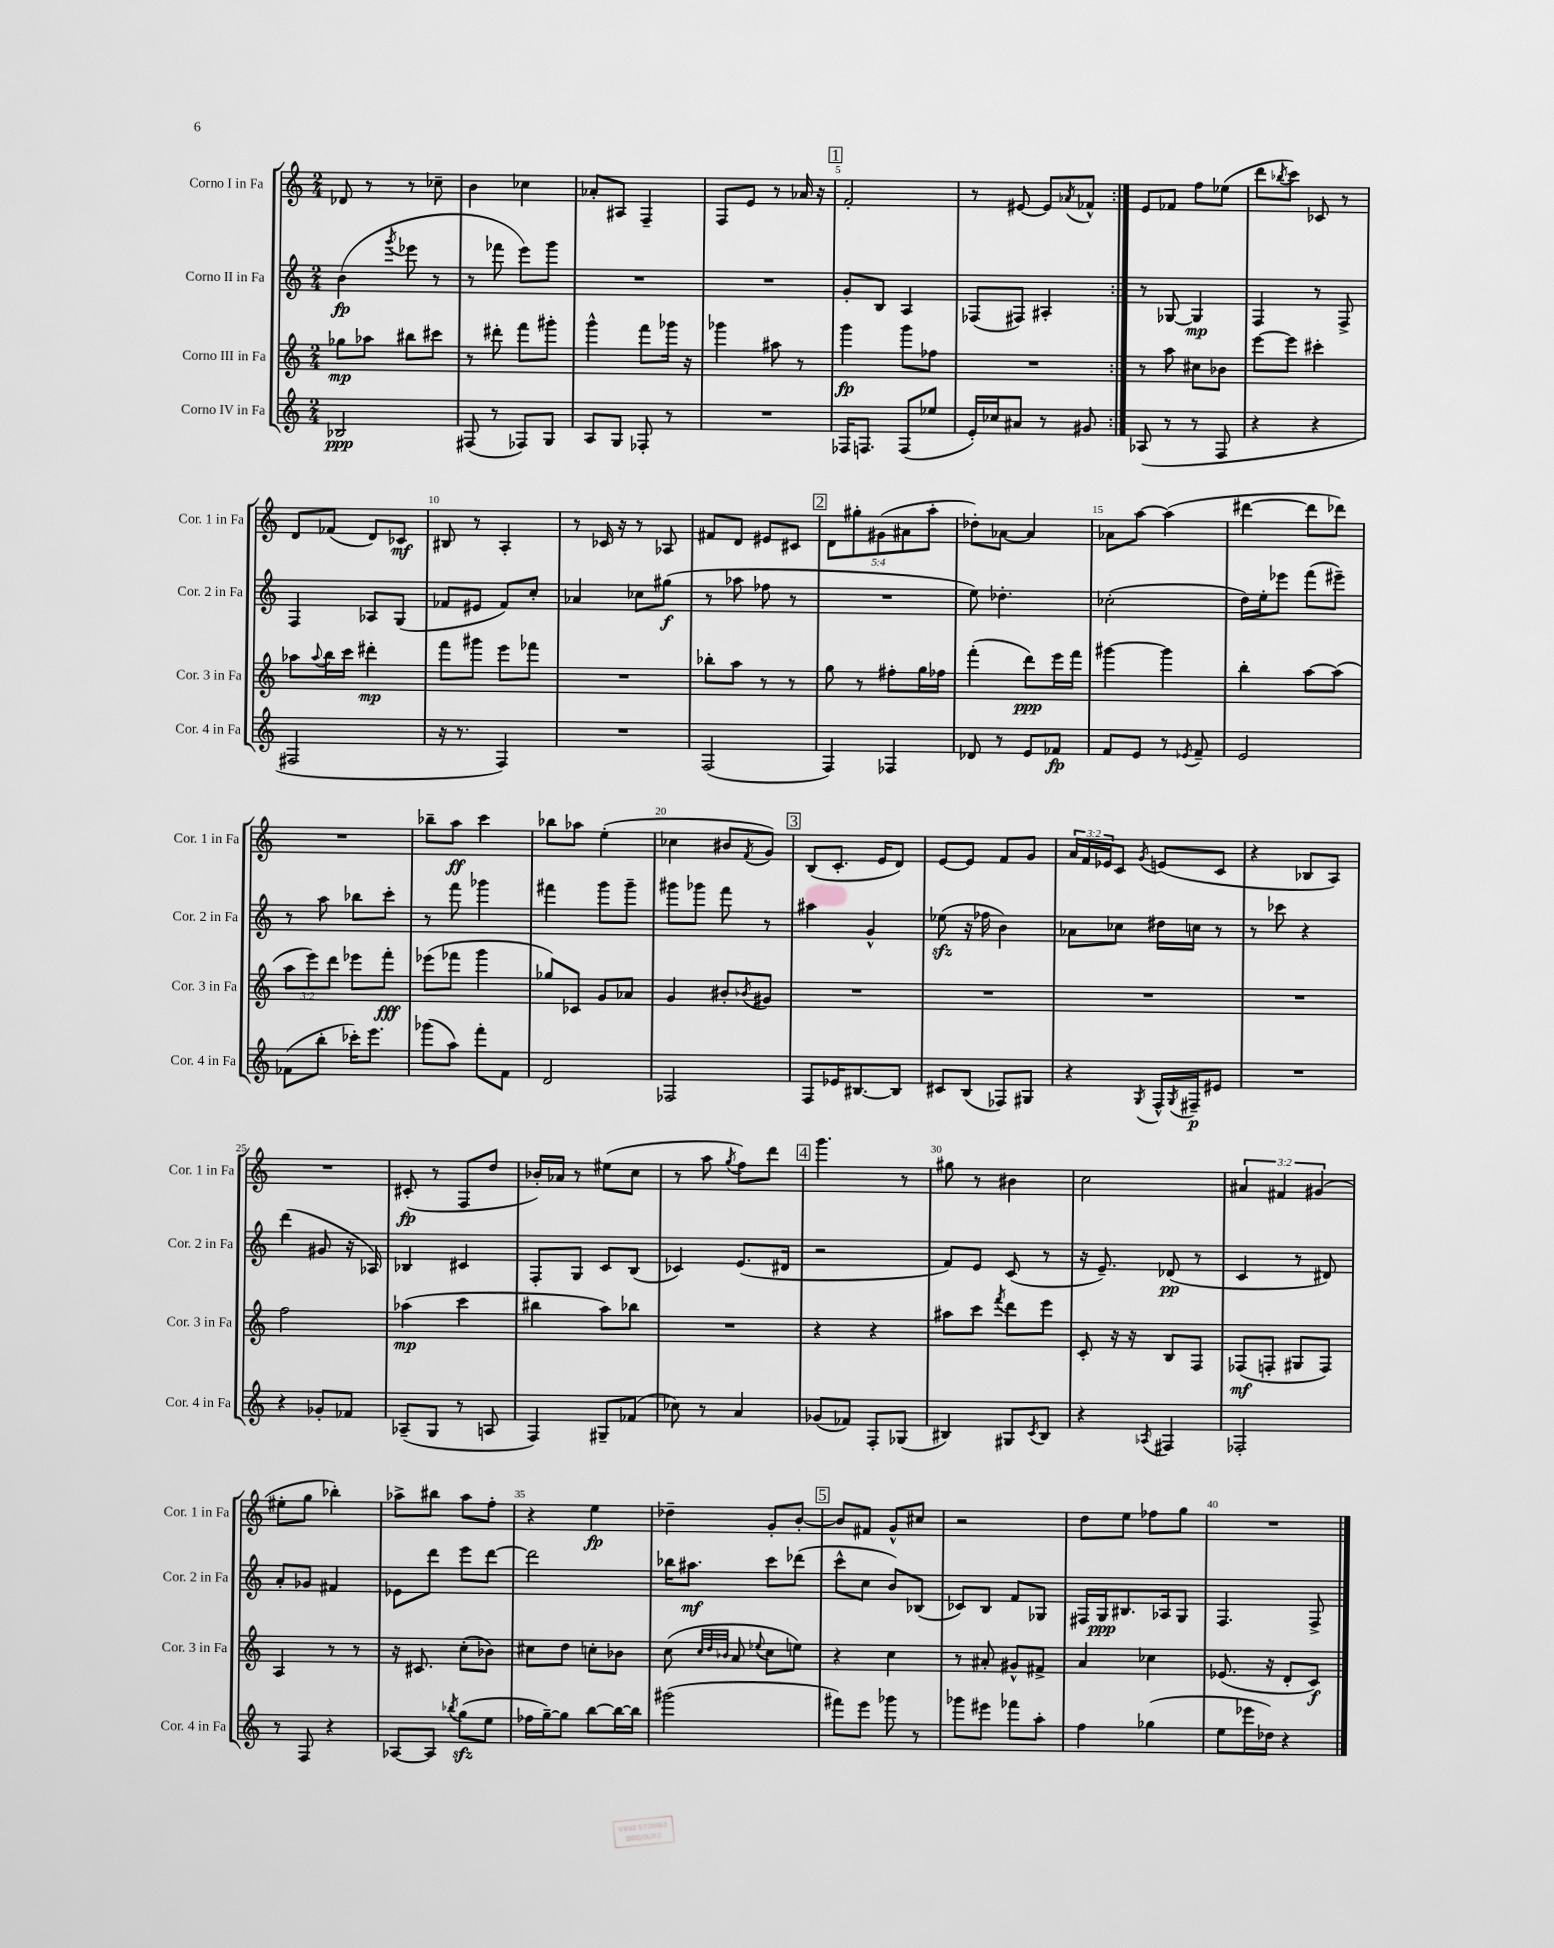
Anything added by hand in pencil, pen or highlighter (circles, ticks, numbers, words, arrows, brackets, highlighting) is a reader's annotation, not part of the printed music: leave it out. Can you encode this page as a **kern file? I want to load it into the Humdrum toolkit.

**kern	**kern	**kern	**kern
*staff4	*staff3	*staff2	*staff1
*clefG2	*clefG2	*clefG2	*clefG2
*k[]	*k[]	*k[]	*k[]
*M2/4	*M2/4	*M2/4	*M2/4
2B-/	8gg-\L	(4b\	8d-/
.	8aa-\J	.	8r
.	.	8qggg/	.
.	8bb#\L	8eee-\	8r
.	8ccc#\J	8r	8cc-~\
=	=	=	=
(8F#/	8r	8r	4b\
8r	8ddd#'\	8fff-\	.
8F-/L)	8fff\L	8eee\L)	4cc-\
8G/J	8ggg#'\J	8ggg\J	.
=	=	=	=
8A/L	4ggg^^\	2r	8a-'/L
8G/J	.	.	8A#/J
8F-'/	8fff\L	.	4F~/
8r	16ggg-\Jk	.	.
.	16r	.	.
=	=	=	=
2r	4ggg-\	2r	8F/L
.	.	.	8e/J
.	8aa#\	.	8r
.	8r	.	16a-/
.	.	.	16r
=	=	=	=
16F-/LK	4ggg\	8g'/L	2f'/
8.F/J	.	.	.
.	.	8B/J	.
(8F/L	8ggg\L	4A/	.
8ee-/J	8ff-\J	.	.
=	=	=	=
16e'/LL)	2r	(8F-/L	8r
16cc-/J	.	.	.
8a#/J	.	8F#/J)	[8e#/
8r	.	4A#'/	8e#/]L
.	.	.	8qa-/
8g#/	.	.	8f-^^/J
=:|!	=:|!	=:|!	=:|!
(8A-/	8r	8r	8e/L
8r	8aa\	[8G-/	8f-/J
8r	8cc#\L	4G-/]	8ff\L
8F/	8b-\J	.	(8ee-\J
=	=	=	=
4r	[8eee\L	4F/	8ddd\L
.	.	.	8qbb-/
.	8eee\]J	.	8ccc\J)
4r	4ccc#'\	8r	8c-/
.	.	8F^/	8r
=	=	=	=
2F#/	8aa-\L	4F/	8d/L
.	8qqaa-/	.	.
.	16bb\L	.	(8f-/J
.	16ccc\JJ	.	.
.	4ddd#'\	8A-/L	8d/L)
.	.	(8G/J	8c-/J
=	=	=	=
16r	8fff\L	8f-/L	8B#/
8.r	.	.	.
.	8ggg#\J	8e#/J	8r
4F/)	8eee\L	8f-/L)	4A'/
.	8fff-\J	8cc'/J	.
=	=	=	=
2r	2r	4a-/	8r
.	.	.	16c-/
.	.	.	16r
.	.	8cc-\L	8r
.	.	(8gg#\J	8A-/
=	=	=	=
(2F/	8bb-'\L	8r	8f#/L
.	8aa\J	8aa-\	8d/J
.	8r	8ff-\	8e#/L
.	8r	8r	8c#/J
=	=	=	=
4F/)	8gg\	2r	10d\L
.	.	.	10gg#'\
.	8r	.	.
.	.	.	(10g#\
4F-/	8ff#'\L	.	.
.	.	.	10a#\
.	16gg\L	.	.
.	.	.	10aa'\J
.	16ff-\JJ	.	.
=	=	=	=
8d-/	(4fff'\	8ee\)	8dd-'\L)
8r	.	4.dd-'\	[8a-\J
8e/L	8ddd\L)	.	4a-/]
8f-/J	16eee\L	.	.
.	16fff\JJ	.	.
=	=	=	=
8f/L	[4ggg#\	(2cc-'\	8a-\L
8e/J	.	.	[8aa\J
8r	4ggg#\]	.	(4aa\]
8qe-/	.	.	.
8f~/	.	.	.
=	=	=	=
2e/	4bb'\	16dd\LL)	[4ddd#\
.	.	16ee'\J	.
.	.	8eee-\J	.
.	[8aa\L	(8fff\L	8ddd#\]L
.	(8aa\]J	8eee#~\J)	8ddd-\J)
=	=	=	=
(8f-\L	12aa\L	8r	2r
.	12eee\)	.	.
8bb'\J	.	8aa\	.
.	12ddd\J	.	.
16ccc-'\LK)	8eee-\L	8bb-\L	.
8.eee\J	.	.	.
.	8fff'\J	8ccc'\J	.
=	=	=	=
(8ggg-\L	(8eee-\L	8r	8bb-~\L
8aa\J)	8fff-\J	8fff\	8aa\J
8fff'\L	4ggg\	4ggg-\	4ccc\
8f\J	.	.	.
=	=	=	=
2d/	8gg-/L)	4fff#\	8bb-\L
.	8c-/J	.	8aa-\J
.	8g/L	8ggg\L	(4ee'\
.	8a-/J	8ggg~\J	.
=	=	=	=
2F-/	4g/	8ggg#\L	4cc-\
.	.	8ggg-\J	.
.	8b#'/L	8fff\	8b#/L
.	8qb-/	.	8qf/
.	8g#/J	8r	8g/J)
=	=	=	=
8F/L	2r	4aa#\	(8B/L
16e-/K	.	.	8.c'/J
[8.B#/	.	.	.
.	.	4g^^/	.
.	.	.	16e/LK
8B#/]J	.	.	8d/J)
=	=	=	=
8c#/L	2r	(8ee-\	[8e/L
(8B/J	.	16r	8e/]J
.	.	16ff-\	.
8F-/L)	.	4b\)	8f/L
8G#/J	.	.	8g/J
=	=	=	=
4r	2r	8a-\L	24a/LL
.	.	.	24f/
.	.	.	24e-/J
.	.	8cc-\J	8c/J
8qG/	.	.	8qg/
16F^^/LL	.	16dd#\LL	(8e/L
8qG/	.	.	.
16F#~/J	.	16cc\JJ	.
8e#/J	.	8r	8c/J
=	=	=	=
2r	2r	8r	4r
.	.	8ccc-\	.
.	.	4r	8B-/L
.	.	.	8A/J)
=	=	=	=
4r	2ff\	(4ddd\	2r
8g-'/L	.	8g#/	.
8f-/J	.	16r	.
.	.	16A-/)	.
=	=	=	=
(8A-~/L	(4aa-\	4B-/	(8c#'/
8G/J	.	.	8r
8r	4ccc\	4c#/	8F/L
8A/	.	.	8dd/J
=	=	=	=
4F/)	4bb#\	8F'/L	16b-'/LL)
.	.	.	16a-/JJ
.	.	8G/J	8r
8G#~/L	8aa\L)	8c/L	(8ee#\L
(8f-/J	8bb-\J	(8B/J	8cc\J
=	=	=	=
8cc-\)	2r	4c-/)	8r
8r	.	.	8aa\
.	.	.	8qgg/
4a/	.	(8.e/L	8ff\L)
.	.	.	8ddd\J
.	.	16d#/Jk	.
=	=	=	=
(8g-/L	4r	2r	4.ggg\
8f-/J)	.	.	.
8F'/L	4r	.	.
(8G-/J	.	.	8r
=	=	=	=
4B#/)	8aa#\L	8f/L)	8gg#\
.	8ccc\J	8e/J	8r
.	8qfff/	.	.
8G#/L	8ddd\L	(8c/	4b#\
8qc/	.	.	.
8B#/J	8eee\J	8r	.
=	=	=	=
4r	8c'/	16r	2cc\
.	.	8.e~/)	.
.	16r	.	.
.	16r	.	.
8qA-/	.	.	.
4F#/	8B/L	(8d-/	.
.	8F/J	8r	.
=	=	=	=
2F-'/	(8F-/L	4c/	6a#/
.	8F'/J	.	.
.	.	.	6f#/
.	8G#/L	8r	.
.	.	.	(6g#/
.	8F/J)	8d#/)	.
=	=	=	=
8r	4A/	8a'/L	8ee#'\L
8F/	.	8g-/J	8gg\J
4r	8r	4f#/	4bb-'\)
.	8r	.	.
=	=	=	=
[8A-/L	16r	8e-\L	8aa-^\L
.	8.c#/	.	.
8A-/]J	.	8ddd\J	8bb#\J
8qbb-/	.	.	.
(8gg\L	(8cc'\L	8eee\L	8aa-\L
8ee\J	8b-\J)	[8ddd\J	8ff'\J
=	=	=	=
16ff-\LL	8cc#\L	2ddd\]	4r
[16gg~\J)	.	.	.
8gg\]J	8dd\J	.	.
[8bb\L	8cc'\L	.	4ee\
16bb\_L	8b-\J	.	.
16bb\]JJ	.	.	.
=	=	=	=
(2ggg#\	(8cc\	16bb-\LK	4dd-~\
.	.	8.aa#\J	.
.	32qqcc/LLL	.	.
.	32qqdd/	.	.
.	32qqb-/JJJ	.	.
.	8a/	.	.
.	8qqee-/	.	.
.	8cc\L	8ccc\L	8g'/L
.	8ee\J)	(8ddd-\J	[8b'/J
=	=	=	=
8fff#\L)	4r	8ccc^^\L	8b/]L
8eee\J	.	8cc\J	8f#/J
8ggg-\	4cc\	8b/L)	8g^^/L
8r	.	(8B-/J	8cc#/J
=	=	=	=
8ggg-\L	8r	8c-/L)	2r
8eee#\J	8a#'/	8B/J	.
8fff-\L	8g#^^/L	8f/L	.
8aa'\J	8f#^/J	8G-/J	.
=	=	=	=
4ff\	4a/	16F#/LL	8dd\L
.	.	16G/J	.
.	.	8.B#/	8ee\J
(4gg-\	4cc-\	.	8ff-\L
.	.	16A-/k	.
.	.	8G/J	8gg\J
=	=	=	=
8ee\L	(8.e-/	4.F/	2r
16eee-\L	.	.	.
16dd-\JJ)	16r	.	.
4r	8d'/L	.	.
.	8c/J)	8F^/	.
==	==	==	==
*-	*-	*-	*-
